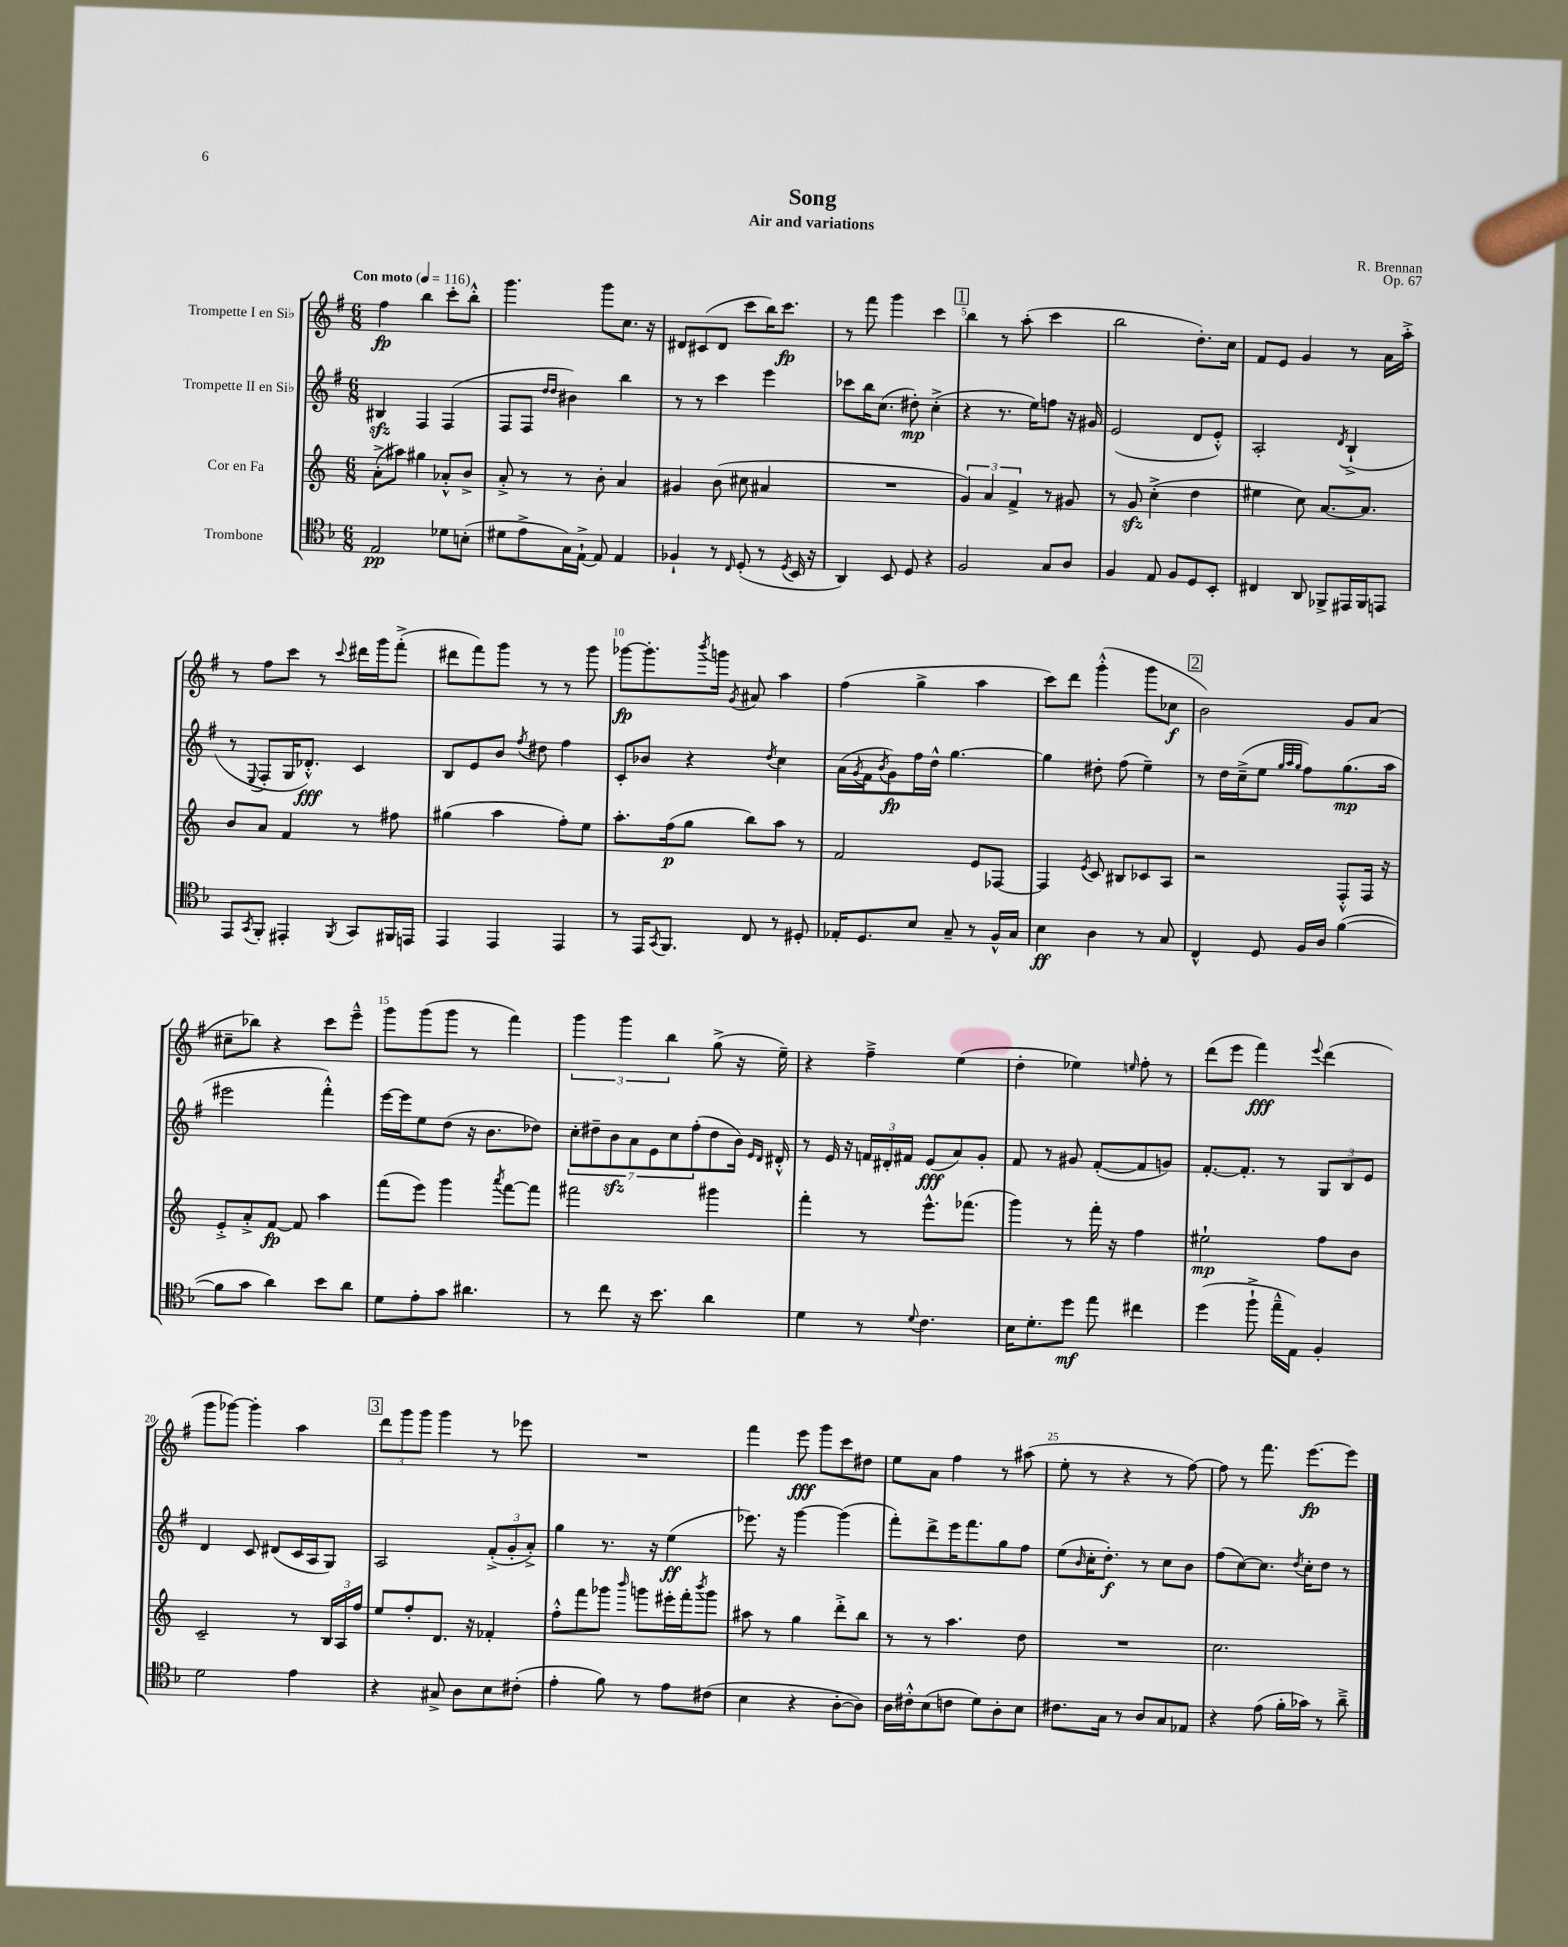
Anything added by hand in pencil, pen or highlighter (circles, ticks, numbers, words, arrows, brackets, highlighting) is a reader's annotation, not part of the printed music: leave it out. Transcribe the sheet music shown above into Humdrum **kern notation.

**kern	**kern	**kern	**kern
*staff4	*staff3	*staff2	*staff1
*clefC4	*clefG2	*clefG2	*clefG2
*k[b-]	*k[]	*k[f#]	*k[f#]
*M6/8	*M6/8	*M6/8	*M6/8
*MM116	*MM116	*MM116	*MM116
2E/	(8a'^\L	4B#/	4ff#\
.	8aa#\J)	.	.
.	4gg#\	4F#/	4bb\
8d-\L	8a-'^^/L	(4F#/	8ccc'\L
(8B'\J	8b^/J	.	8bb'^^\J
=	=	=	=
8d#\L	8a'^/	8F#/L	4.ggg\
8e^\	8r	8F#/J	.
.	.	16qqdd/LL	.
.	.	16qqdd/JJ	.
16G\L)	8r	4b#\)	.
[16E`^\JJ	.	.	.
8E/]	8b'\	.	8ggg\L
4E/	4a/	4bb\	8.cc\J
.	.	.	16r
=	=	=	=
4F-`/	4g#/	8r	8d#/L
.	.	8r	(8c#/
8r	(8b\	4ccc\	8d#/J
16qqC/	.	.	.
(8D'/	8cc#\	.	8ccc\L
8r	4a#/	4eee\	16bb\K)
.	.	.	8.ccc\J
8qD/	.	.	.
16BB-/	.	.	.
16r	.	.	.
=	=	=	=
4AA/)	2.r	8ccc-\L	8r
.	.	16bb\K	8fff#\
.	.	(8.cc\J	.
8BB-/	.	.	4ggg\
8D/	.	8dd#'\)	.
4r	.	(4cc'^\	4ccc\
=	=	=	=
2F/	6g/)	4r	4bb\
.	6a/	.	.
.	.	8.r	8r
.	6f^/	.	.
.	.	.	(8aa'\
.	.	16ee\LK)	.
8G/L	8r	8ff\J	4ccc\
8A/J	8g#/	16r	.
.	.	16g#/	.
=	=	=	=
4F/	8r	(2e/	2bb\
.	8g/	.	.
8E/	(4cc'^\	.	.
8F/L	.	.	.
8D/	4dd\	8d/L	8.dd'\L)
8BB-'/J	.	8e'^^/J)	.
.	.	.	16cc\Jk
=	=	=	=
4C#/	4ee#\	2A'/	8f#/L
.	.	.	8e/J
8AA/	8cc\)	.	4g/
8FF-^/L	[8.a/L	.	.
.	.	8qd/	.
16EE#/L	.	(4B`^/	8r
16FF-/J	8.a/]J	.	.
8EE/J	.	.	16a\LL
.	.	.	16aa'^\JJ
=	=	=	=
8EE/L	8b/L	8r	8r
8qGG/	.	8qqE/	.
8FF'/J	8a/J	8F#'/L	8ff#\L
4EE#'/	4f/	16G/K	8ccc\J
.	.	8.d-'^^/J)	.
.	.	.	8r
8qFF/	.	.	8qqccc/
8GG/L	8r	4c/	16ddd#\LL
.	.	.	16ggg\J
16FF#/L	8ff#\	.	(8fff#'^\J
16EE/JJ	.	.	.
=	=	=	=
4EE/	(4gg#\	8B/L	8ddd#\L
.	.	8e/	8fff#\)
4EE/	4aa\	8b/J	8ggg\J
.	.	8qff#/	.
.	.	8dd#\	8r
4EE/	8ff'\L)	4ff#\	8r
.	8ee\J	.	8ggg\
=	=	=	=
8r	8.aa'\L	8c'/L	[8ggg-\L
16EE/LK	.	8b-/J	8.ggg-'\]
8qGG/	.	.	.
8.FF/J	(16ff\k	.	.
.	8gg\J	4r	.
.	.	.	8qbbb/
.	.	.	16ggg\Jk
.	.	.	8qg/
8C/	8bb\L)	.	8a#/
.	.	8qdd/	.
8r	8aa\J	4cc\	4aa\
8D#'/	8r	.	.
=	=	=	=
16E-'/LK	2f/	(16a\LL	(4ff#\
.	.	8qg/	.
8.D/	.	16f#\J	.
.	.	8qb/	.
.	.	8g\)	.
8B-/J	.	16ff#\L	4gg^\
.	.	16dd^^\JJ	.
8G~/	.	[4.gg\	.
8r	8e/L	.	4aa\
16F^^/LL	[8F-/J	.	.
16G/JJ	.	.	.
=	=	=	=
4B-\	4F-/]	4gg\]	8ccc\L)
.	.	.	8ddd\J
.	8qe/	.	.
4A\	8c/	8dd#'\	(4ggg'^^\
.	8B#/L	(8ff#\	.
8r	8c-/	4ee~\)	8ggg\L
8G/	8A/J	.	8cc-\J
=	=	=	=
4C^^/	2r	8r	2b\)
.	.	16dd\LL	.
.	.	(16cc~^\J	.
8D/	.	8ee\J	.
.	.	32qqgg/LLL	.
.	.	32qqaa/	.
.	.	32qqgg/JJJ	.
16F/LL	.	8ff#\L)	.
16A/JJ	.	.	.
([4f\	8F'^^/L	(8.gg\	8g/L
.	16F/Jk	.	(8a/J
.	16r	16aa\Jk	.
=	=	=	=
8f\]L	8e'^/L	2eee#\	8cc#~\L
8g\J	8a'^/	.	8bb-\J)
4a\)	[8f/J	.	4r
.	8f/]	.	.
8b-\L	4aa\	4fff#'^^\)	8ccc\L
8a\J	.	.	8eee~^^\J
=	=	=	=
8d\L	(8fff\L	[16eee\LL	8ggg\L
.	.	16eee\]J	.
8e'\	8eee\J)	8ee\	(8ggg\
8g\J	4ggg\	(8dd\J	8ggg\J
4.a#\	.	16r	8r
.	.	8.b\L	.
.	8qaaa/	.	.
.	[8fff\L	.	4fff#\)
.	8fff\]J	8dd-\J)	.
=	=	=	=
8r	2fff#\	14cc'\L	6ggg\
.	.	14dd#~\	.
8cc\	.	.	.
.	.	14b\	.
.	.	.	6ggg\
.	.	14a\	.
16r	.	.	.
.	.	14e\	.
8.b-\	.	.	.
.	.	.	6bb\
.	.	14cc\	.
.	.	(14ff#'\	.
4a\	4ggg#\	8dd#\	(8gg^\
.	.	16b\Jk)	16r
.	.	16qqe/LL	.
.	.	16qqd/JJ	.
.	.	16d#'^^/	16ee~\)
=	=	=	=
4d\	4fff'\	8r	4r
.	.	16e/	.
.	.	16r	.
8r	8r	24f/LL	4ff#~^\
.	.	24d#'/	.
.	.	24f#/JJ	.
8qqd/	.	.	.
4.c\	8.eee^^\L	(8e/L	.
.	.	8a/)	(4ee\
.	(8.fff-\J	.	.
.	.	8g'/J	.
=	=	=	=
16B-\LK	4ggg\)	8f#/	4dd'\
8.d'\	.	.	.
.	.	8r	.
8dd\J	8r	8g#/	4ee-\)
8ee\	16fff'\	([8f#'/L	.
.	16r	.	.
.	.	.	16qqee/
4cc#\	4ff\	8f#/]	8ff#'\
.	.	8g/J)	8r
=	=	=	=
(4dd\	2ee#`\	[8.f#'/L	(8ddd\L
.	.	.	8eee\J
.	.	8.f#'/]J	.
8ff`^\	.	.	4fff#\)
16ee~^^\LL	.	8r	.
16E\JJ)	.	.	.
.	.	.	8qqeee/
4F'/	8ff\L	12G/L	(4ddd\
.	.	12B/	.
.	8b\J	.	.
.	.	12e/J	.
=	=	=	=
2d\	2c~/	4d/	8ggg\L
.	.	.	[8ggg-\J)
.	.	8c/	4ggg-'\]
.	.	(8d#/L	.
4e\	8r	16c/L	4aa\
.	.	16A/J	.
.	24B/LL	8G/J)	.
.	24A/	.	.
.	24ff/JJ	.	.
=	=	=	=
4r	8ee/L	2A/	12ddd\L
.	.	.	12ggg\
.	8ff'/	.	.
.	.	.	12ggg\J
8G#^/	8.d/J	.	4ggg\
8A\L	.	.	.
.	16r	.	.
8B-\	4f-'/	(12f#'^/L	8r
.	.	12g'/	.
(8c#'\J	.	.	8eee-\
.	.	12a'^/J)	.
=	=	=	=
4e'\	8ff'^^\L	4gg\	2.r
.	8fff\	.	.
8f\)	8ggg-\J	8.r	.
.	16qqbbb/	.	.
8r	8ggg\L	.	.
.	.	16r	.
8e\L	16eee#'\L	(4ee\	.
.	16fff'\J	.	.
.	8qbbb/	.	.
(8c#\J	8ggg\J	.	.
=	=	=	=
4B-\	8aa#\	8.eee-\)	4fff#\
.	8r	.	.
.	.	16r	.
4r	4gg\	[4ggg\	8eee\
.	.	.	8ggg\L
[8A'\L	8ddd'^\L	(4ggg\]	8ccc\
8A\]J)	8bb\J	.	8dd#\J
=	=	=	=
16A\LL	8r	8fff#'\L)	8ee\L
16c#'^^\J	.	.	.
(8B-\	8r	8ddd^\	8a\J
8c\J	4.aa\	16eee\K	4ff#\
.	.	8.fff#\	.
8d\L)	.	.	.
8A'\	.	8gg\	8r
8B-\J	8dd\	8ff#\J	(8aa#\
=	=	=	=
8.c#\L	2.r	(8ee\L	8ee'\
.	.	16qqb/	.
.	.	16cc'\K	8r
16G\Jk	.	8.dd'\J)	.
8r	.	.	4r
8A/L	.	8r	.
8G/	.	8cc\L	8r
8E-/J	.	8b\J	[8ff#\)
=	=	=	=
4r	2.cc\	(8ff#\L	8ff#\]
.	.	[8cc\)	8r
(8e\	.	8.cc\]J	8.fff#\
16f'\LL	.	.	.
.	.	8qdd/	.
16g-\JJ)	.	16cc'\LK	[8.eee\L
8r	.	8dd\J	.
8a~^\	.	8r	8eee\]J
==	==	==	==
*-	*-	*-	*-
